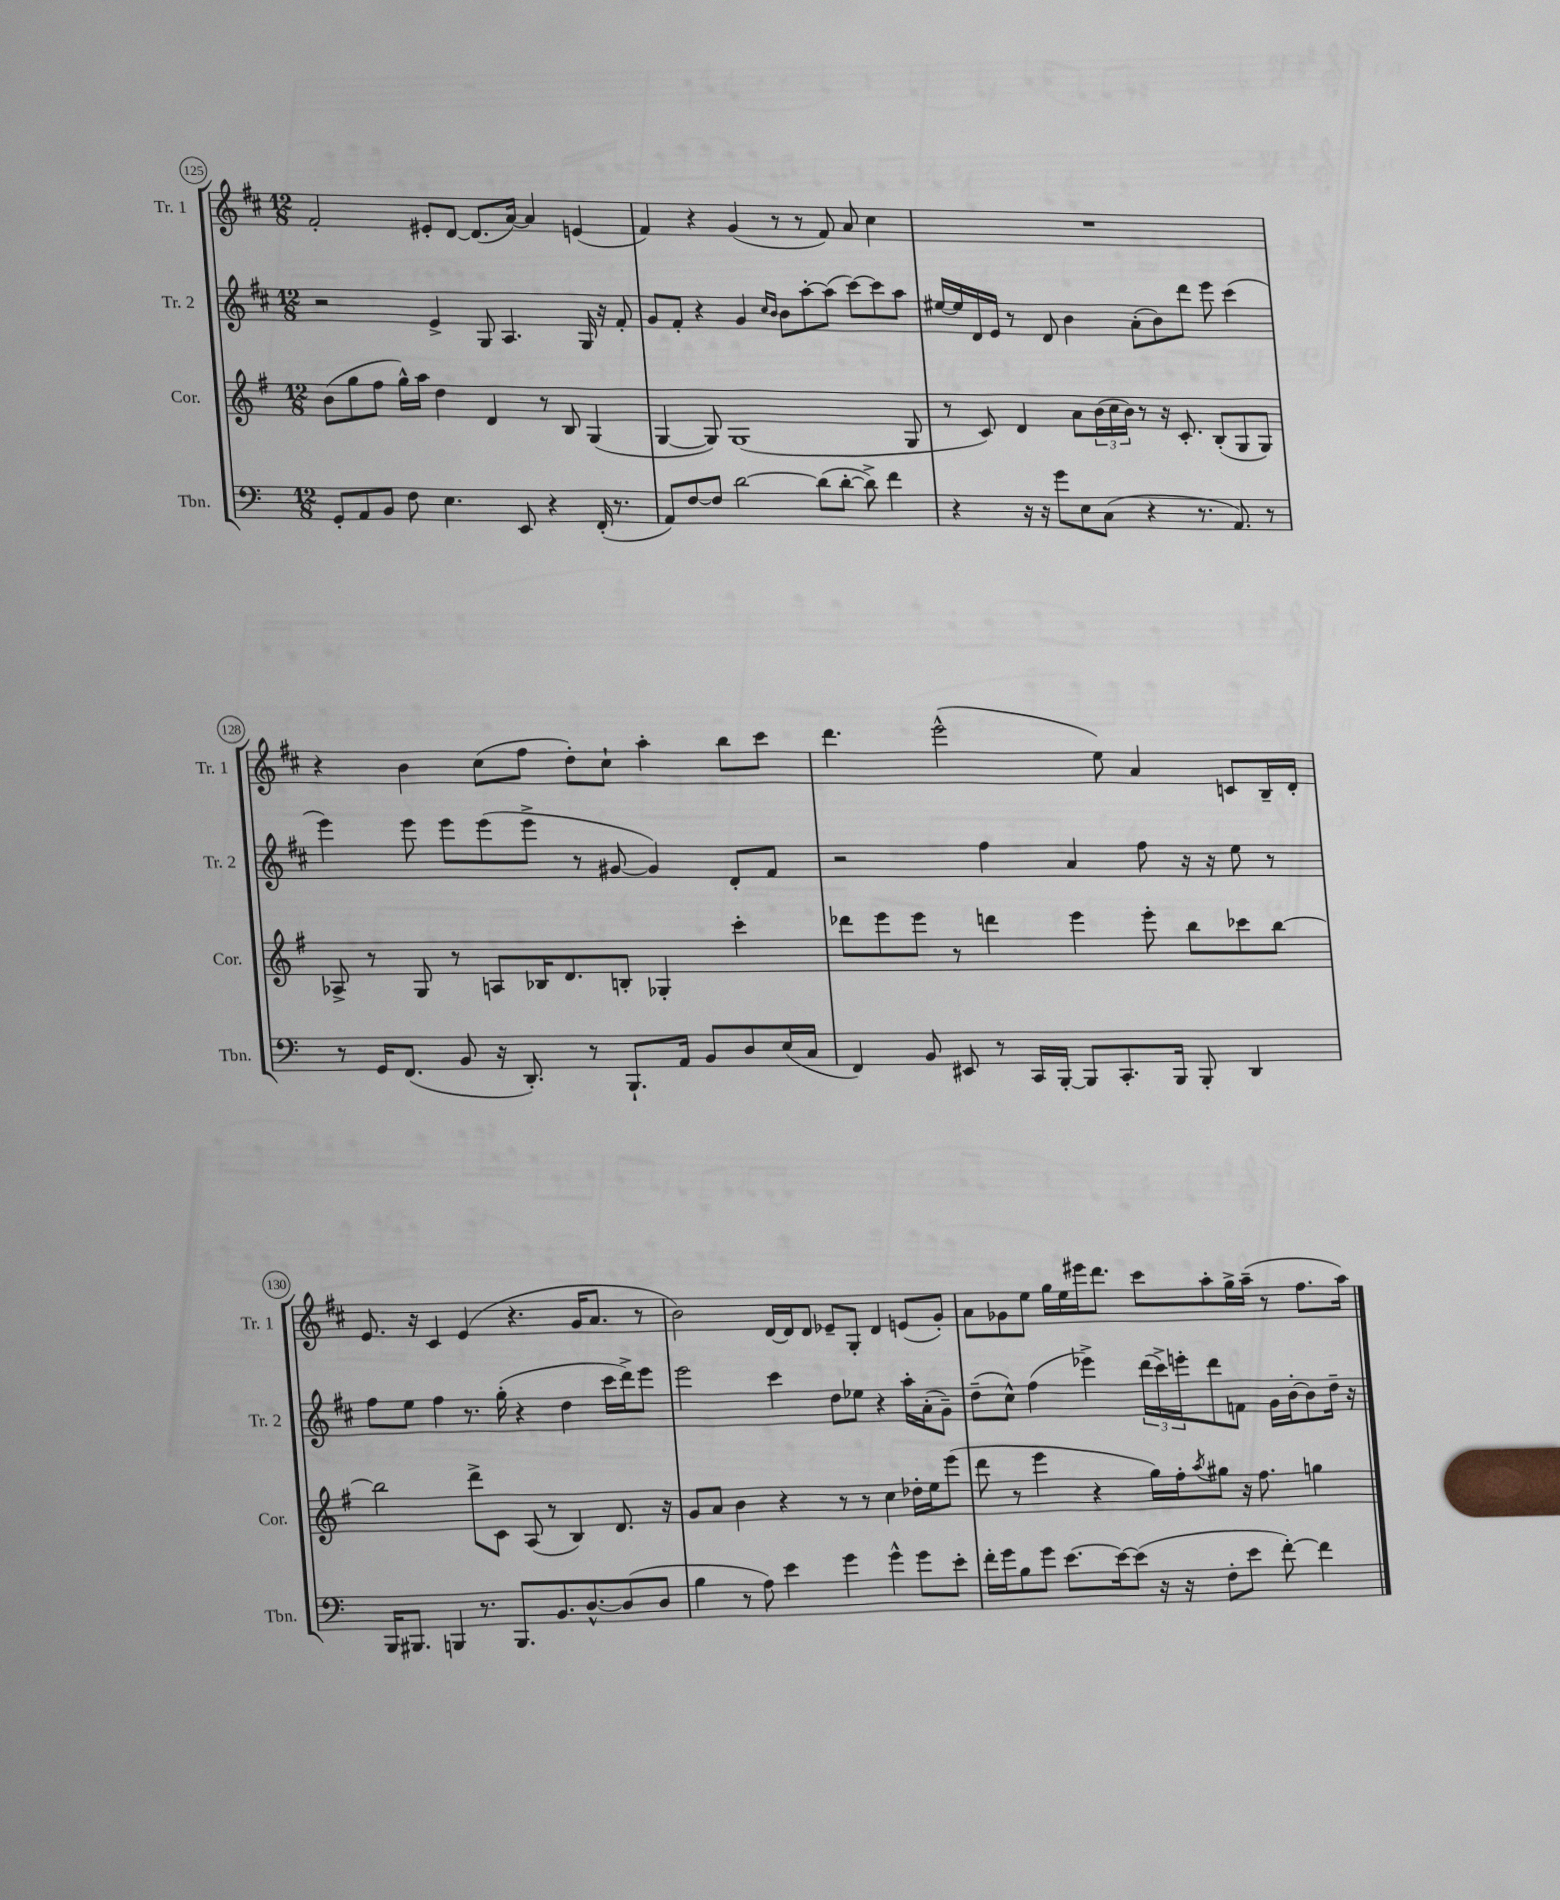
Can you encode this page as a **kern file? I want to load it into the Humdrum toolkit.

**kern	**kern	**kern	**kern
*part4	*part3	*part2	*part1
*staff4	*staff3	*staff2	*staff1
*I"Tbn.	*I"Cor.	*I"Tr. 2	*I"Tr. 1
*I'Tbn.	*I'Cor.	*I'Tr. 2	*I'Tr. 1
*clefF4	*clefG2	*clefG2	*clefG2
*k[]	*k[f#]	*k[f#c#]	*k[f#c#]
*M12/8	*M12/8	*M12/8	*M12/8
=125	=125	=125	=125
8GG'/L	(8b\L	2r	2f#'/
8AA/	8gg\	.	.
8BB/J	8ff#\J	.	.
8F\	16gg^^\LL)	.	.
.	16aa\JJ	.	.
4.E\	4dd\	4e^/	8e#X'/L
.	.	.	[8d/J
.	4d/	8G/	(8.d/L]
8EE/	.	4.A/	.
.	.	.	[16a/Jk)
4r	8r	.	4a/]
.	8B/	.	.
(16FF'/	(4G/	16G/	(4en/
8.r	.	16r	.
.	.	8f#'/	.
=126	=126	=126	=126
8AA/L)	[4G/	8g/L	4f#/)
[8F/	.	8f#'/J	.
8F/J]	8G/])	4r	4r
[2d\	(1G	.	.
.	.	4g/	(4g/
.	.	16qqcc#/LL	.
.	.	16qqb/JJ	.
.	.	8b\L	8r
(8d\L]	.	[8aa'\	8r
[8d'\J	.	(8aa\J]	8f#/)
8d^\])	.	[8ccc#\L)	8a/
4f\	.	8ccc#\]	4cc#\
.	8G/	8aa\J	.
=127	=127	=127	=127
4r	8r	[16ee#X/LL	1.r
.	.	16ee#/]	.
.	8c/)	16d/	.
.	.	16e/JJ	.
16r	4d/	8r	.
16r	.	.	.
8g\L	.	8d/	.
8E\	8a\L	4b\	.
(8C\J	(24b\L	.	.
.	24cc\	.	.
.	24b\JJ)	.	.
4r	8r	(8a'\L	.
.	16r	8b\)	.
.	8.c'/	.	.
8.r	.	8ddd\J	.
.	(8B'/L	8eee\	.
8.AA/)	.	.	.
.	8G/	(4ccc#\	.
8r	8G/J)	.	.
!!LO:LB:g=z
=128	=128	=128	=128
8r	8A-X^/	4eee\)	4r
16GG/KL	8r	.	.
(8.FF/J	.	.	.
.	8G/	8eee\	4b\
8BB/	8r	8eee\L	.
16r	8An/L	(8eee\	(8cc#\L
8.DD'/)	.	.	.
.	16B-X/K	8eee^\J	8ff#\J
.	8.d/	.	.
8r	.	8r	8dd'\L)
8.BBB`/L	8Bn'/J	[8g#X/	8cc#`\J
.	4G-X'/	4g#/])	4aa'\
16AA/Jk	.	.	.
8BB/L	.	.	.
8D/	4ccc'\	8d'/L	8bb\L
(16E/L	.	8f#/J	8ccc#\J
16C/JJ	.	.	.
=129	=129	=129	=129
4FF/)	8ddd-X\L	2r	4.ddd\
.	8eee\	.	.
8BB/	8eee\J	.	.
8EE#X/	8r	.	(2eee^^\
8r	4dddn\	4ff#\	.
16CC/LL	.	.	.
[16BBB'/JJ	.	.	.
8BBB/L]	4eee\	4a/	.
8.CC'/	.	.	8ee\)
.	8eee'\	8ff#\	4a/
16BBB/Jk	.	.	.
8BBB'/	8bb\L	16r	.
.	.	16r	.
4DD/	8ccc-X\	8ee\	8cn/L
.	[8bb\J	8r	16B~/L
.	.	.	16d'/JJ
!!LO:LB:g=z
=130	=130	=130	=130
16BBB/KL	2bb\]	8ff#\L	8.e/
8.BBB#X/J	.	.	.
.	.	8ee\J	.
.	.	.	16r
4BBBn/	.	4ff#\	4c#/
8.r	8ddd^\L	8.r	(4e/
.	8c\J	.	.
8.BBB/L	.	(16gg'\	.
.	(8A/	4r	4.r
8.BB/	8r	.	.
.	4B/)	4dd\	.
[8.D^^/	.	.	.
.	.	.	16g/KL
.	.	.	8.a/J
(8D/]	8.d/	16ccc#\LL	.
.	.	16ddd^\J)	.
8D/J	.	8eee\J	8r
.	16r	.	.
=131	=131	=131	=131
4B\	8g/L	2eee\	2b\)
.	8a/J	.	.
8r	4b\	.	.
8A\)	.	.	.
4e\	4r	4ccc#\	[16d/LL
.	.	.	16d/J]
.	.	.	8d/J
4g\	8r	8dd\L	8e-X~/L
.	8r	8ee-X\J	8G'/J
4g^^\	4cc\	4r	4d/
8g\L	16dd-X'\LL	16aa'\LL	(8en/L
.	16ee\J	(16a'\J	.
8e'\J	(8eee\J	8g~\J)	8g'/J)
=132	=132	=132	=132
16f'\LL	8ddd\	(8dd~\L	8a\L
16g\J	.	.	.
8B\	8r	8cc#^^\J)	8g-X\
8g\J	4eee\	(4ff#\	8ee\J
[8.e\L	.	.	16gg\LL
.	.	.	16ee\
.	4r	4eee-X^\)	16eee#X\J
16e\k_	.	.	8.ddd\J
(8e\J]	.	.	.
16r	16gg\LL)	(24ddd\LL	8ccc#\L
.	.	24ccc#^\)	.
16r	16ff#'\J	.	.
.	.	24eeen'\J	.
.	8qaa/	.	.
8F'\L	8gg#X\J	8ddd\	8aa'\
8e\J	16r	8fn\J	16gg^\L
.	8.ff#\	.	(16aa~\JJ
[8f'\)	.	16g\LL	8r
.	.	[16b'\J	.
4f\]	4ggn\	8b\]	8.ff#\L
.	.	16dd~\Jk	.
.	.	16r	16aa\Jk)
==	==	==	==
*-	*-	*-	*-
